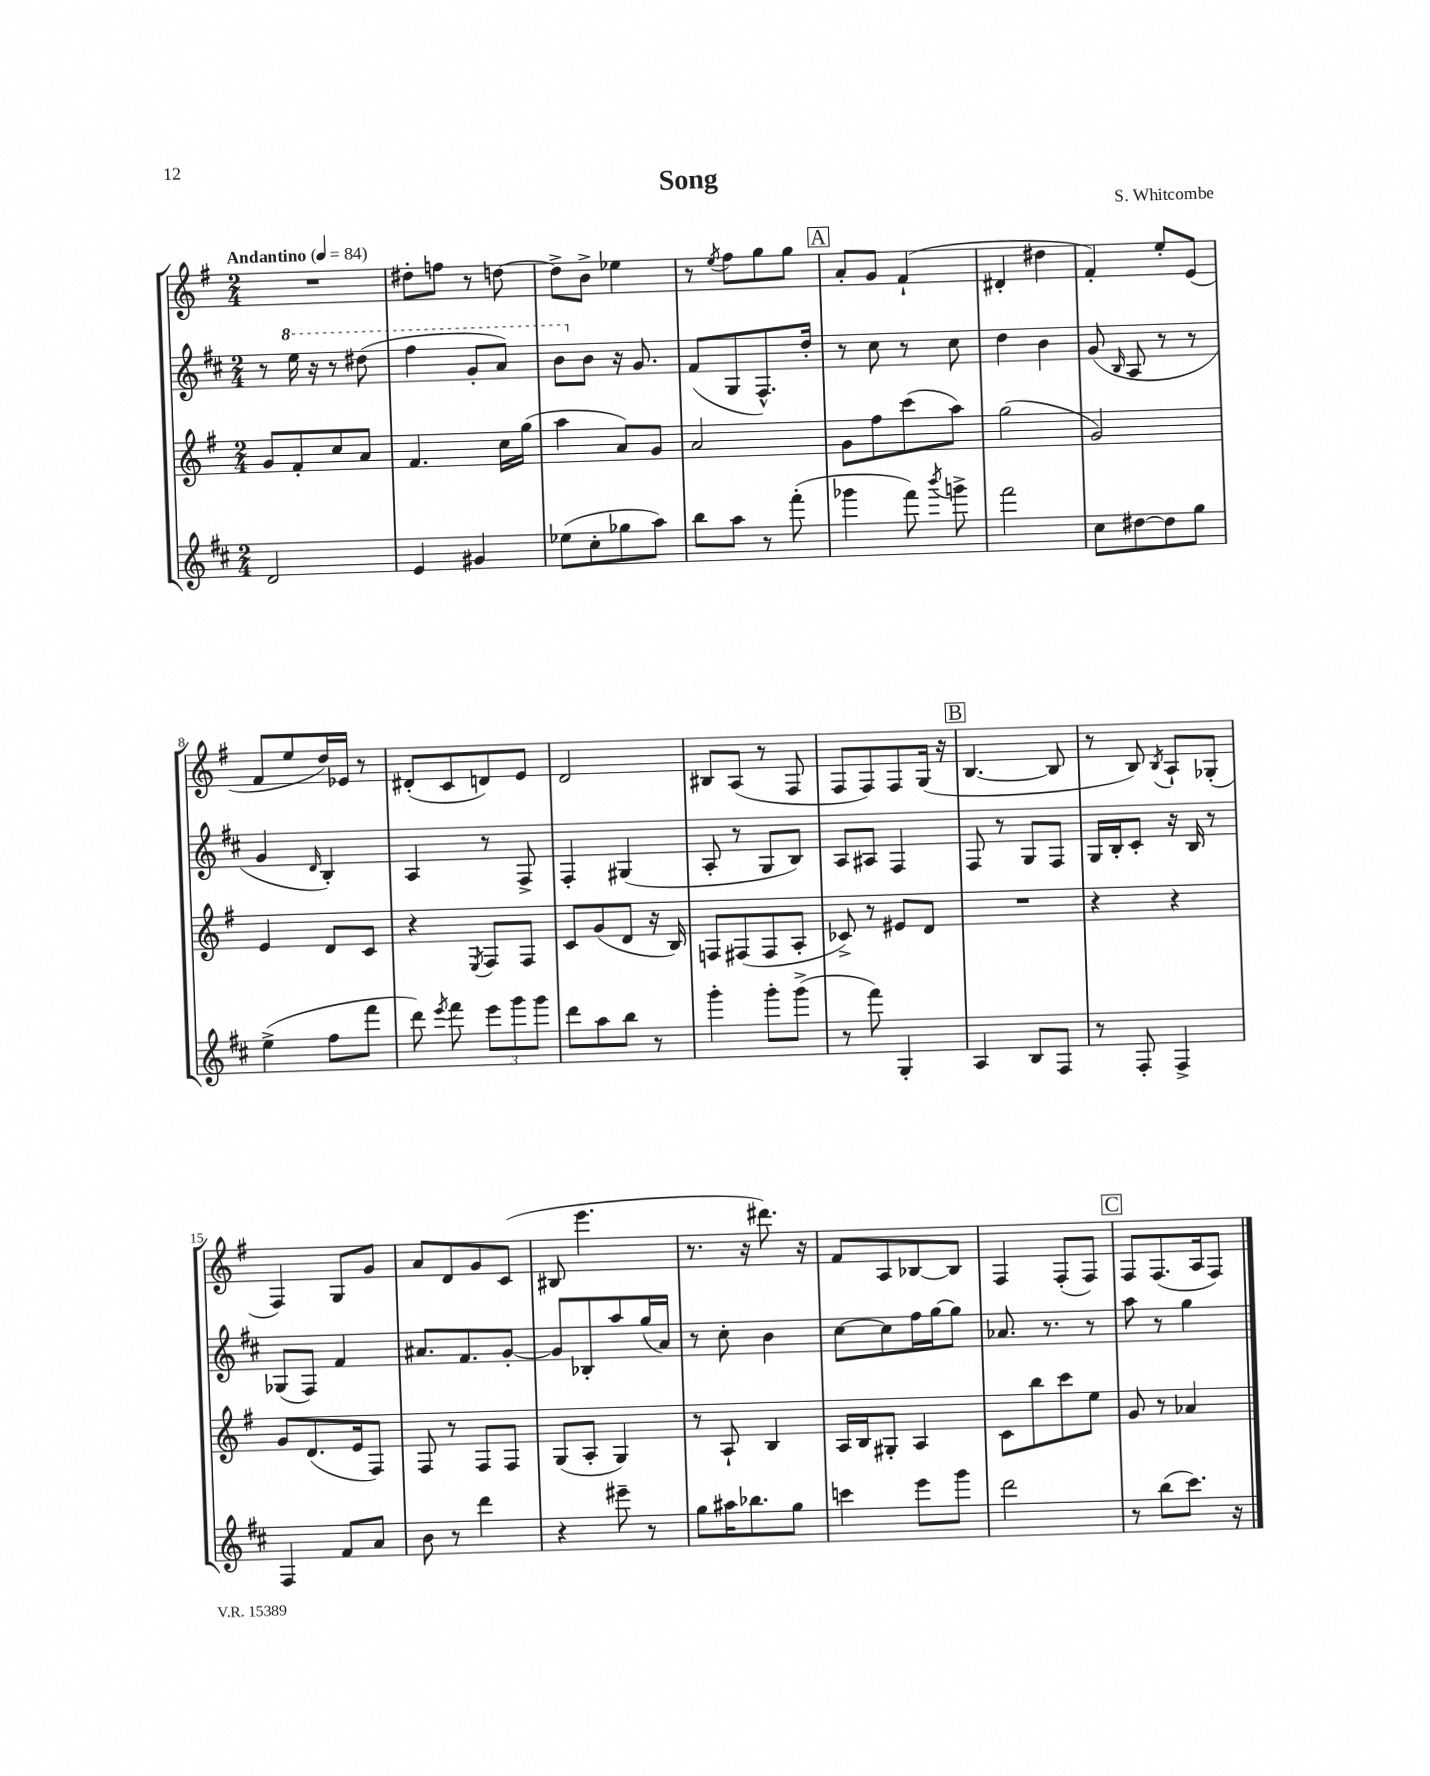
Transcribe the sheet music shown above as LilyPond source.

\header { title = "Song" composer = "S. Whitcombe" }
<<
\new StaffGroup <<
\new Staff = "s0" {
    \clef treble \key g \major \numericTimeSignature \time 2/4 \tempo "Andantino" 4 = 84
    \autoBeamOff R2 |
    dis''8[-. f''8] r8 d''8~ |
    d''8[-> b'8]-> ees''4 |
    r8 \acciaccatura { e''8 } fis''8[ g''8 g''8] |
    \mark \markup { \box "A" } a'8[-. g'8] fis'4-!( |
    dis'4-. dis''4 |
    fis'4-.) e''8[-. e'8]( |
    fis'8[ e''8 d''16) ees'16] r8 |
    dis'8[-.( c'8 d'8) e'8] |
    d'2 |
    bis8[ a8]( r8 fis8 |
    fis8[ fis8) fis8 g16]( r16 |
    \mark \markup { \box "B" } b4.~ b8 |
    r8 b8) \acciaccatura { b8 } a8[-! ges8]-.( |
    fis4) g8[ g'8] |
    a'8[ d'8 g'8 c'8]( |
    bis8 e'''4. |
    r8. r16 dis'''8.) r16 |
    fis'8[ a8 bes8~ bes8] |
    fis4 fis8[-.( fis8]) |
    \mark \markup { \box "C" } fis8[ fis8.( a16 fis8]) \bar "|." |
}
\new Staff = "s1" {
    \clef treble \key d \major \numericTimeSignature \time 2/4
    \autoBeamOff r8 \ottava #1 e'''16 r16 r8 dis'''8( |
    fis'''4 g''8[-. a''8]) |
    b''8[ \ottava #0 b'8] r16 g'8. |
    fis'8[( g8 fis8.-^) d''16]-. |
    \mark \markup { \box "A" } r8 cis''8 r8 cis''8 |
    d''4 b'4 |
    g'8( \grace { b16 } a8 r8 r8 |
    g'4 \grace { d'16 } b4-.) |
    a4 r8 fis8-> |
    fis4-. gis4( |
    a8-. r8 g8[ b8]) |
    a8[ ais8] fis4 |
    \mark \markup { \box "B" } fis8 r8 g8[ fis8] |
    g16[ b16-. cis'8]-. r16 b16 r8 |
    ges8[( fis8]) fis'4 |
    ais'8.[ fis'8. g'8]~-. |
    g'8[ bes8-. a''8 g''16( a'16]) |
    r8 cis''8-. b'4 |
    cis''8[~ cis''8 fis''16 g''16~ g''8] |
    aes'8. r8. r8 |
    \mark \markup { \box "C" } a''8 r8 g''4 \bar "|." |
}
\new Staff = "s2" {
    \clef treble \key g \major \numericTimeSignature \time 2/4
    \autoBeamOff g'8[ fis'8-. c''8 a'8] |
    fis'4. c''16[ g''16]( |
    a''4 a'8[) g'8] |
    a'2 |
    \mark \markup { \box "A" } g'8[ fis''8 c'''8( a''8]) |
    g''2( |
    g'2) |
    e'4 d'8[ c'8] |
    r4 \acciaccatura { e8 } fis8[ fis8] |
    c'8[ g'8( d'8] r16 b16) |
    f8[ fis8( fis8 a8]-. |
    ces'8->) r8 eis'8[ d'8] |
    \mark \markup { \box "B" } R2 |
    r4 r4 |
    g'8[ d'8.( e'16 fis8]) |
    fis8 r8 fis8[ fis8] |
    g8[( a8]-. g4) |
    r8 a8-! b4 |
    a16[ b16 gis8]-. a4 |
    c'8[ b''8 c'''8 e''8] |
    \mark \markup { \box "C" } g'8 r8 aes'4 \bar "|." |
}
\new Staff = "s3" {
    \clef treble \key d \major \numericTimeSignature \time 2/4
    \autoBeamOff d'2 |
    e'4 gis'4 |
    ees''8[( cis''8-. ges''8 a''8]) |
    b''8[ a''8] r8 fis'''8-.( |
    \mark \markup { \box "A" } ges'''4 fis'''8) \acciaccatura { b'''8 } g'''8-> |
    fis'''2 |
    cis''8[ dis''8~ dis''8 g''8] |
    e''4->( fis''8[ fis'''8] |
    d'''8) \acciaccatura { e'''8 } fis'''8 \tuplet 3/2 { e'''8[ g'''8 g'''8] } |
    d'''8[ a''8 b''8] r8 |
    g'''4-. g'''8[-. g'''8]->( |
    r8 fis'''8) g4-. |
    \mark \markup { \box "B" } a4 b8[ fis8] |
    r8 fis8-. fis4-> |
    fis4 fis'8[ a'8] |
    b'8 r8 d'''4 |
    r4 eis'''8-- r8 |
    g''8[ ais''16 bes''8. g''8] |
    c'''4 e'''8[ g'''8] |
    d'''2 |
    \mark \markup { \box "C" } r8 b''8[( cis'''8.]) r16 \bar "|." |
}
>>
>>
